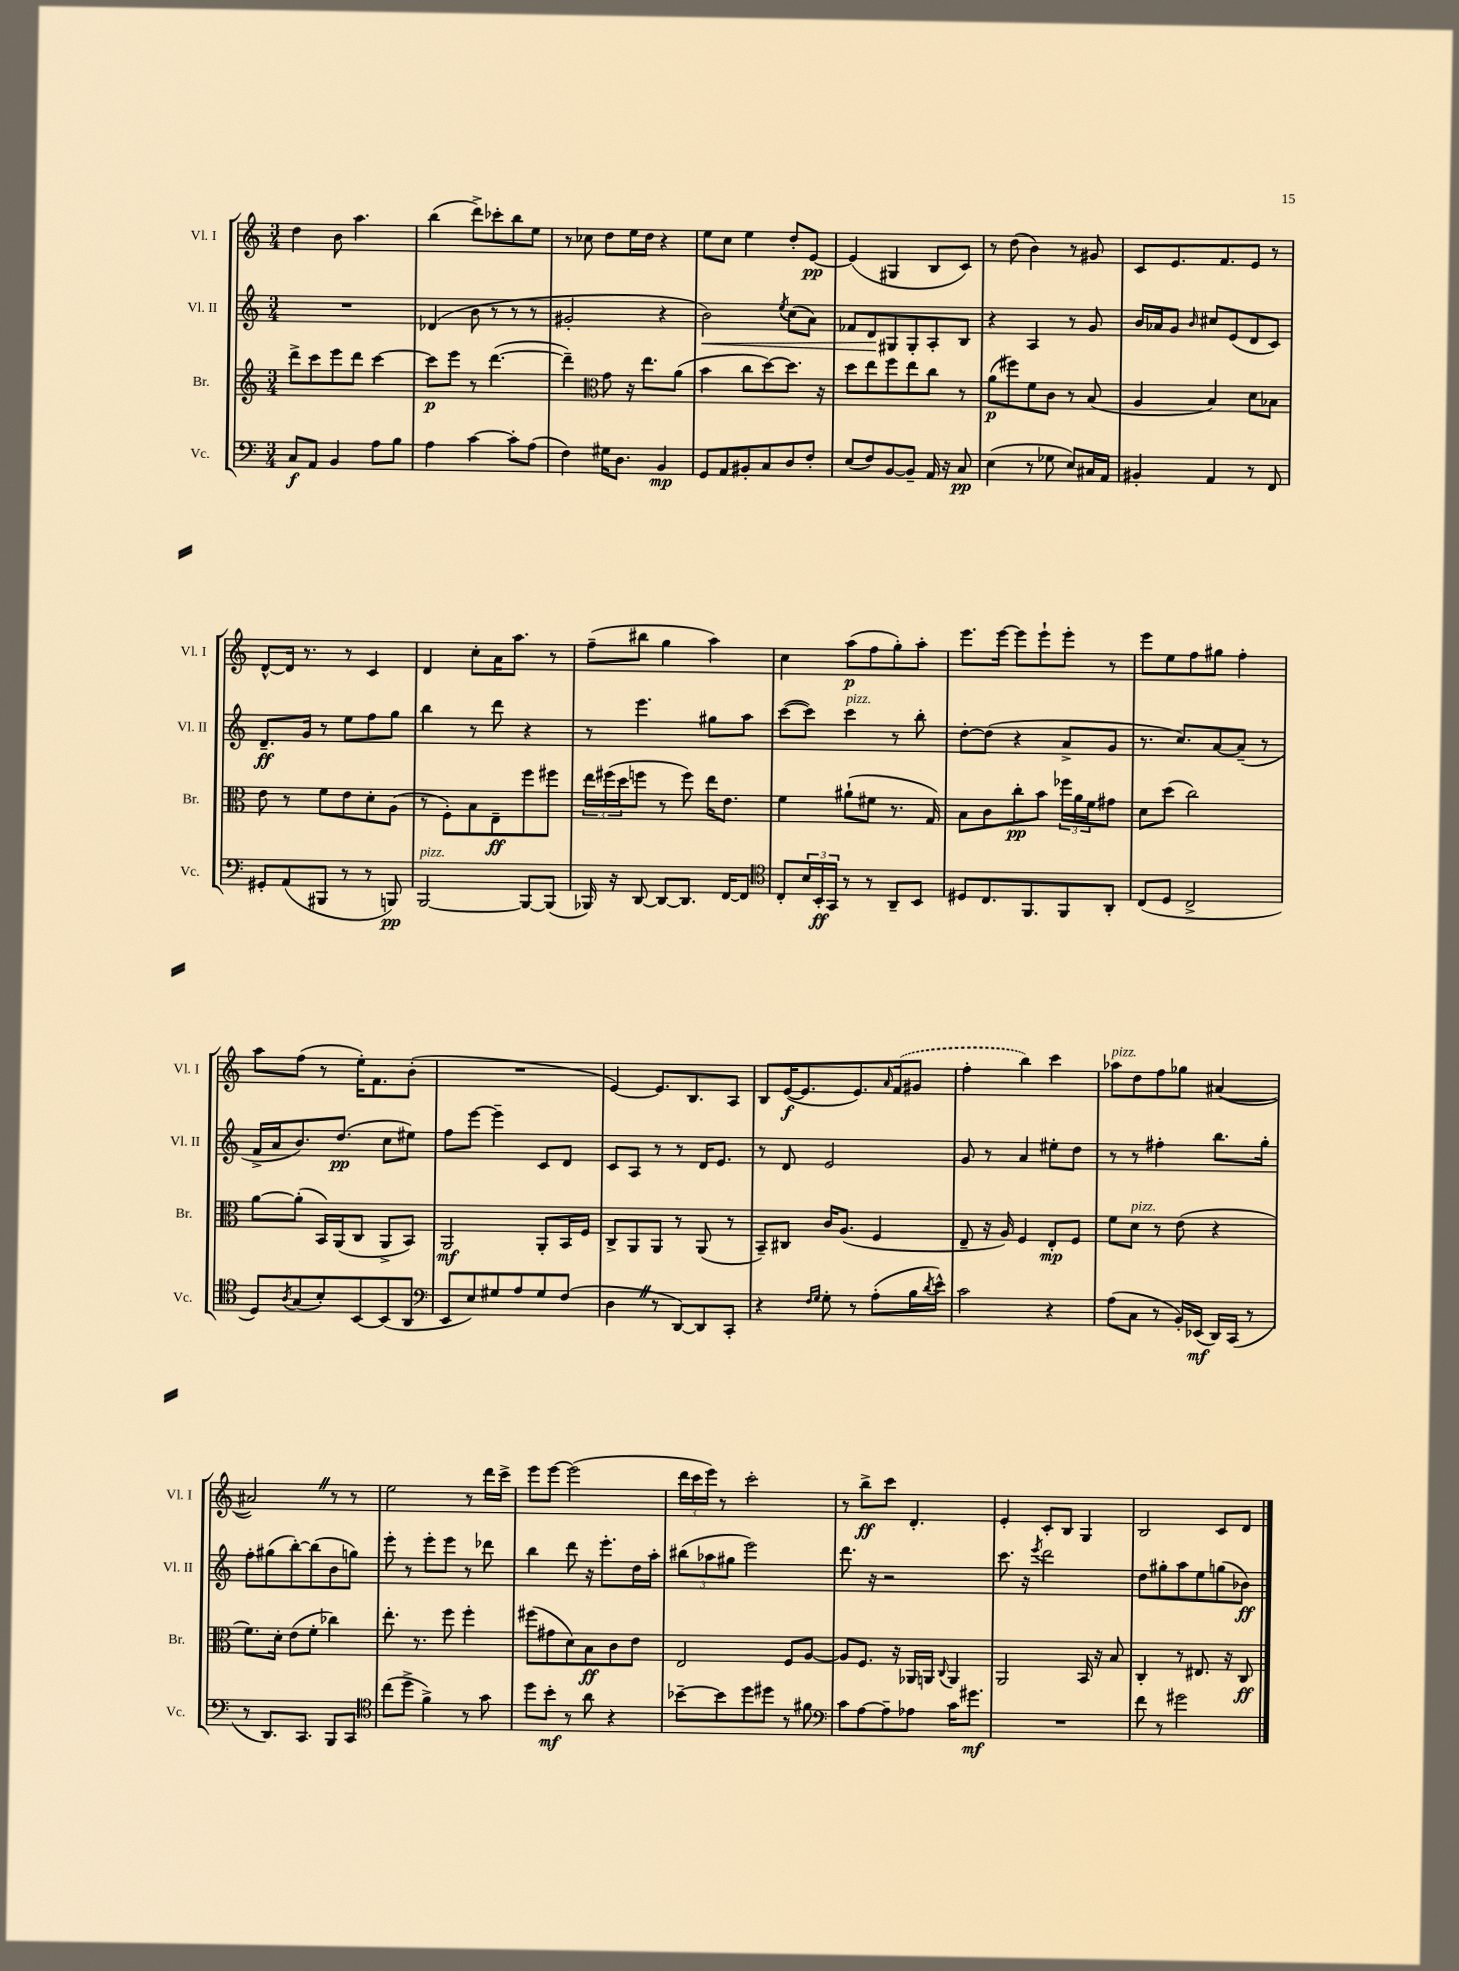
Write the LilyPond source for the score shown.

<<
\new StaffGroup <<
\new Staff = "s0" \with { instrumentName = "Vl. I" shortInstrumentName = "Vl. I" } {
    \clef treble \key c \major \numericTimeSignature \time 3/4
    d''4 b'8 a''4. |
    b''4( d'''8->) ces'''8-. b''8 e''8 |
    r8 ces''8 d''8 e''16 d''16 r4 |
    e''8 c''8 e''4 d''8-. e'8~\pp |
    e'4( gis4 b8 c'8) |
    r8 d''8( b'4) r8 gis'8 |
    c'8 e'8. f'8. e'8 r8 |
    d'8~-^ d'16 r8. r8 c'4 |
    d'4 c''8-. a'16 a''8. r8 |
    f''8--( bis''8 g''4 a''4) |
    c''4 a''8\p( f''8 g''8-.) a''8-. |
    e'''8. e'''16~ e'''8 e'''8-! e'''8-. r8 |
    e'''8 e''8 f''8 gis''8 f''4-. |
    a''8 f''8( r8 e''16-.) f'8. b'8-.( |
    R2. |
    e'4~) e'8. b8. a8 |
    b8 e'16~\f( e'8. e'8.) \grace { a'16 } \once \slurDashed f'16( gis'8 |
    f''4-. b''4) c'''4 |
    aes''8^\markup { \italic "pizz." } d''8 f''8 ges''8 ais'4~( |
    ais'2) \once \override BreathingSign.text = \markup { \musicglyph "scripts.caesura.straight" } \breathe r8 r8 |
    e''2 r8 d'''16 c'''16-> |
    e'''8 e'''8~ e'''2( |
    \tuplet 3/2 { d'''16 c'''16 e'''16) } r8 c'''2-. |
    r8 b''8->\ff c'''8 d'4.-. |
    e'4-. c'8-. b8 g4 |
    b2 c'8 d'8 \bar "|." |
}
\new Staff = "s1" \with { instrumentName = "Vl. II" shortInstrumentName = "Vl. II" } {
    \clef treble \key c \major \numericTimeSignature \time 3/4
    R2. |
    des'4( b'8 r8 r8 r8 |
    gis'2-. r4 |
    b'2\<) \acciaccatura { e''8 } c''8( a'8) |
    fes'8 d'8\! gis8 gis8-. a8-. b8 |
    r4 a4 r8 g'8 |
    b'16 aes'16 g'8 \grace { b'16 } cis''8 e'8( d'8 c'8) |
    d'8.--\ff g'16 r8 e''8 f''8 g''8 |
    b''4 r8 d'''8 r4 |
    r8 e'''4. gis''8 a''8 |
    c'''8~( c'''8) c'''4^\markup { \italic "pizz." } r8 b''8-. |
    d''8~-. d''8( r4 a'8-> g'8 |
    r8. c''8.) a'8~ a'8--( r8 |
    f'16-> a'16 b'8.) d''8.\pp( c''8 eis''8) |
    f''8 e'''8~ e'''4-- c'8 d'8 |
    c'8 a8 r8 r8 d'16 e'8. |
    r8 d'8 e'2 |
    g'8 r8 a'4 eis''8-. d''8 |
    r8 r8 fis''4-. b''8. g''16-. |
    f''8-. gis''8( b''8~-.) b''8( b'8 g''8) |
    e'''8-. r8 e'''8-. e'''8 r8 des'''8 |
    b''4 d'''8 r16 e'''8.-. d''16 a''16-. |
    \tuplet 3/2 { bis''8( aes''8 gis''8 } e'''2) |
    d'''8. r16 r2 |
    c'''8. r16 \acciaccatura { e'''8 } d'''2 |
    d''8 gis''8-. a''8 e''8 g''8( bes'8\ff) \bar "|." |
}
\new Staff = "s2" \with { instrumentName = "Br." shortInstrumentName = "Br." } {
    \clef treble \key c \major \numericTimeSignature \time 3/4
    d'''8-> c'''8 e'''8 d'''8 c'''4~ |
    c'''8\p e'''8 r8 d'''4.~( |
    d'''4--) \clef alto g'8 r16 e''8. a'8( |
    b'4 c''8 d''8~) d''8. r16 |
    d''8 e''8 f''8 e''8 c''8 r8 |
    a'8\p( fis''8) f'8 c'8 r8 b8( |
    a4 b4) d'8 bes8 |
    e'8 r8 f'8 e'8 d'8-. a8( |
    r8 f8-.) b8 e8--\ff f''8 fis''8 |
    \tuplet 3/2 { e''16 fis''16( d''16 } f''8 r8 f''8) e''16 e'8. |
    f'4 ais'8-!( fis'8 r8. g16) |
    b8 c'8 c''8-.\pp b'8 \tuplet 3/2 { fes''16 a'16 f'16 } gis'8 |
    d'8 d''8( c''2) |
    a'8~ a'8-.( b,16) a,16( c8 a,8-> b,8) |
    a,2\mf a,8-. b,16 f16 |
    c8-> a,8 a,8 r8 a,8( r8 |
    b,8--) cis8 c'16 a8.( f4 |
    e8-- r16 a16) f4 e8-.\mp f8 |
    f'8 d'8^\markup { \italic "pizz." } r8 e'8( r4 |
    f'8.) d'16-. e'8( f'8-. ces''4) |
    e''8.-. r8. f''8 f''4-. |
    fis''8( gis'8 d'8) b8\ff c'8 e'8 |
    e2 f8 a8~ |
    a8 f8. r16 aes,16 a,16 \appoggiatura { c8 } a,4 |
    a,2 b,16 r16 b8 |
    c4-. r8 eis8. r16 c8\ff \bar "|." |
}
\new Staff = "s3" \with { instrumentName = "Vc." shortInstrumentName = "Vc." } {
    \clef bass \key c \major \numericTimeSignature \time 3/4
    c8\f a,8 b,4 a8 b8 |
    a4 c'4~ c'8-. a8( |
    f4) gis16 d8. b,4\mp |
    g,8 a,8 bis,8-. c8 d8 f8-. |
    e8( f8) b,8~ b,8-- a,16 r16 c8\pp |
    e4( r8 ges8 e8) cis16 a,16 |
    bis,4-. a,4 r8 f,8 |
    gis,8-. a,8( bis,,8 r8 r8 b,,8\pp) |
    b,,2~^\markup { \italic "pizz." } b,,8~ b,,8( |
    bes,,16) r16 d,8~ d,8~ d,8. f,16~ f,8 |
    \clef tenor c8-. \tuplet 3/2 { b16 b,16-.\ff g,16 } r8 r8 a,8-- b,8 |
    dis8 c8. f,8. f,8 a,8-. |
    c8( d8 c2-> |
    d8) \acciaccatura { a8 } g8( b8-.) b,8~ b,8( a,8 |
    \clef bass e,8 e8) gis8 a8 gis8 f8( |
    d4 \once \override BreathingSign.text = \markup { \musicglyph "scripts.caesura.straight" } \breathe r8 d,8~) d,8 c,8-. |
    r4 \grace { f16 g16 } g8-. r8 a8-.( b16 \acciaccatura { d'8 } e'16-^) |
    c'2 r4 |
    a8( c8 r8 b,16-.) ees,16\mf( d,16) c,16( r8 |
    r8 d,8.) c,8. b,,8 c,8 |
    \clef tenor c''8( d''8-> f'4->) r8 g'8 |
    d''8 b'8-.\mf r8 a'8 r4 |
    bes'8~-- bes'8 d''8 dis''8 r8 fis'8 |
    \clef bass c'8 a8~ a8-- aes8 c'16 gis'8.\mf |
    R2. |
    f'8 r8 gis'2 \bar "|." |
}
>>
>>
\layout { \context { \Score \remove "Bar_number_engraver" } }
